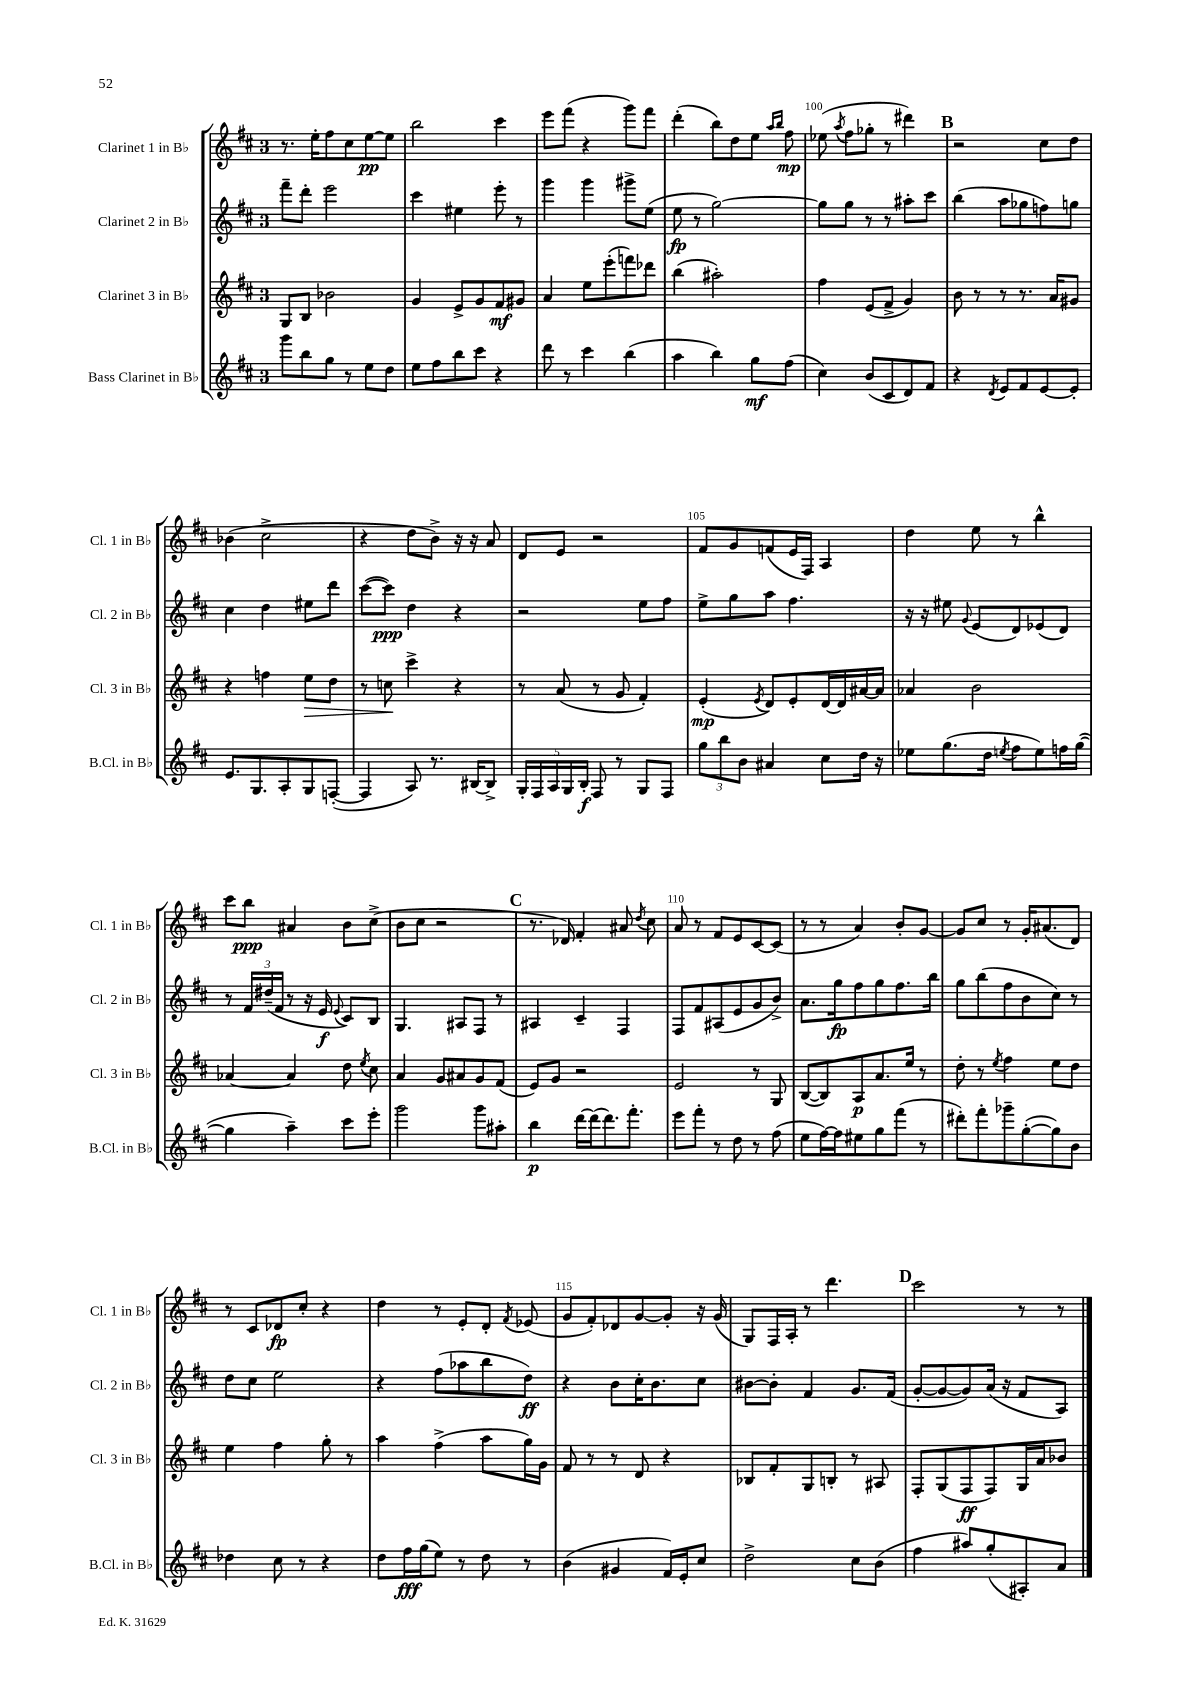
<<
\new StaffGroup <<
\new Staff = "s0" \with { instrumentName = "Clarinet 1 in Bb" shortInstrumentName = "Cl. 1 in Bb" } {
    \clef treble \key d \major \once \override Staff.TimeSignature.style = #'single-digit \time 3/4
    \autoBeamOff r8. e''16[-. fis''8 cis''8 e''8~\pp e''8] |
    b''2 cis'''4 |
    e'''8[ fis'''8]( r4 g'''8[) fis'''8] |
    d'''4-.( b''8[) d''8 e''8] \grace { a''16[ b''16] } fis''8\mp |
    ees''8( \acciaccatura { a''8 } fis''8[ ges''8]-. r8 dis'''4) |
    \mark \markup { \bold "B" } r2 cis''8[ d''8] |
    bes'4( cis''2-> |
    r4 d''8[ b'8]->) r16 r16 a'8 |
    d'8[ e'8] r2 |
    fis'8[ g'8 f'8( e'16 fis16]) a4 |
    d''4 e''8 r8 b''4-^ |
    cis'''8[ b''8]\ppp ais'4 b'8[ cis''8]->( |
    b'8[ cis''8] r2 |
    \mark \markup { \bold "C" } r8. des'16) fis'4-. ais'8 \acciaccatura { d''8 } cis''8 |
    a'8 r8 fis'8[ e'8 cis'8~ cis'8]( |
    r8 r8 a'4) b'8[-. g'8]~ |
    g'8[ cis''8] r8 g'16[-. ais'8.( d'8]) |
    r8 cis'8[ des'8\fp cis''8]-. r4 |
    d''4 r8 e'8[-. d'8]-. \acciaccatura { fis'8 } ees'8( |
    g'8[ fis'8-.) des'8 g'8~ g'8]-. r16 g'16( |
    g8[) fis16 a16]-. r8 d'''4. |
    \mark \markup { \bold "D" } cis'''2 r8 r8 \bar "|." |
}
\new Staff = "s1" \with { instrumentName = "Clarinet 2 in Bb" shortInstrumentName = "Cl. 2 in Bb" } {
    \clef treble \key d \major \once \override Staff.TimeSignature.style = #'single-digit \time 3/4
    \autoBeamOff fis'''8[-- d'''8]-. e'''2 |
    cis'''4 eis''4 e'''8-. r8 |
    g'''4 g'''4 gis'''8[-> e''8]( |
    e''8\fp r8 g''2~) |
    g''8[ g''8] r8 r8 ais''8[-. cis'''8] |
    \mark \markup { \bold "B" } b''4( a''8[ ges''8 f''8) g''8] |
    cis''4 d''4 eis''8[ d'''8] |
    cis'''8[~( cis'''8]\ppp) d''4 r4 |
    r2 e''8[ fis''8] |
    e''8[-> g''8 a''8] fis''4. |
    r16 r16 eis''8 \appoggiatura { g'8 } e'8[( d'8) ees'8( d'8]) |
    r8 \tuplet 3/2 { fis'16[ dis''16--( fis'16] } r8 r16 e'16\f \appoggiatura { e'8 } cis'8[) b8] |
    g4. ais8[ fis8] r8 |
    \mark \markup { \bold "C" } ais4 cis'4-- fis4 |
    fis8[ fis'8 ais8( e'8 g'8 b'8]->) |
    a'8.[ g''16\fp fis''8 g''8 fis''8. b''16] |
    g''8[ b''8( fis''8 b'8 cis''8]) r8 |
    d''8[ cis''8] e''2 |
    r4 fis''8[( aes''8 b''8 d''8]\ff) |
    r4 b'8[ cis''16-. b'8. cis''8] |
    bis'8[~ bis'8]-. fis'4 g'8.[ fis'16]( |
    \mark \markup { \bold "D" } g'8[~-. g'8~ g'8) a'16]( r16 fis'8[ a8]) \bar "|." |
}
\new Staff = "s2" \with { instrumentName = "Clarinet 3 in Bb" shortInstrumentName = "Cl. 3 in Bb" } {
    \clef treble \key d \major \once \override Staff.TimeSignature.style = #'single-digit \time 3/4
    \autoBeamOff g8[ b8] bes'2 |
    g'4 e'8[-> g'8 fis'8\mf gis'8] |
    a'4 e''8[ e'''8-.( f'''8) des'''8] |
    b''4( ais''2-.) |
    fis''4 e'8[( fis'8]-> g'4) |
    \mark \markup { \bold "B" } b'8 r8 r8 r8. a'16[ gis'8] |
    r4 f''4 e''8[\> d''8] |
    r8 c''8\! cis'''4-> r4 |
    r8 a'8( r8 g'8 fis'4-.) |
    e'4-.\mp( \acciaccatura { e'8 } d'8[) e'8-. d'16~ d'16 ais'16~ ais'16] |
    aes'4 b'2 |
    aes'4~ aes'4 d''8 \acciaccatura { e''8 } cis''8 |
    a'4 g'8[ ais'8 g'8 fis'8]( |
    \mark \markup { \bold "C" } e'8[) g'8] r2 |
    e'2 r8 g8 |
    b8[~( b8) a8\p a'8. e''16] r8 |
    d''8-. r8 \acciaccatura { e''8 } fis''4 e''8[ d''8] |
    e''4 fis''4 g''8-. r8 |
    a''4 fis''4->( a''8[ g''16) g'16] |
    fis'8 r8 r8 d'8 r4 |
    bes8[ fis'8-. g8 b8]-. r8 ais8 |
    \mark \markup { \bold "D" } fis8[-. g8( fis8\ff fis8) g16 a'16 bes'8] \bar "|." |
}
\new Staff = "s3" \with { instrumentName = "Bass Clarinet in Bb" shortInstrumentName = "B.Cl. in Bb" } {
    \clef treble \key d \major \once \override Staff.TimeSignature.style = #'single-digit \time 3/4
    \autoBeamOff g'''8[ b''8 g''8] r8 e''8[ d''8] |
    e''8[ fis''8 b''8 cis'''8] r4 |
    d'''8 r8 cis'''4 b''4( |
    a''4 b''4) g''8[\mf fis''8]( |
    cis''4) b'8[( cis'8 d'8) fis'8] |
    \mark \markup { \bold "B" } r4 \acciaccatura { d'8 } e'8[ fis'8 e'8~ e'8]-. |
    e'8.[ g8. a8-. g8 f8]~-.( |
    f4 a8) r8. bis16[~ bis8]-> |
    \tuplet 5/4 { g16[-. fis16 a16 g16 b16]-.\f } fis8 r8 g8[ fis8] |
    \tuplet 3/2 { g''8[ b''8 b'8] } ais'4 cis''8[ d''16] r16 |
    ees''8[ g''8.( d''16] \acciaccatura { e''8 } fis''8[ e''8) f''16 g''16]~( |
    g''4 a''4--) cis'''8[ e'''8]-. |
    g'''2 g'''8[ ais''8]-. |
    \mark \markup { \bold "C" } b''4\p d'''16[~ d'''16( d'''8.) fis'''8.]-. |
    e'''8[ fis'''8]-. r8 d''8 r8 fis''8( |
    e''8[ fis''16~) fis''16 eis''8 g''8 fis'''8]( r8 |
    dis'''8[-.) fis'''8-. ges'''8-- g''8~-.( g''8) b'8] |
    des''4 cis''8 r8 r4 |
    d''8[ fis''16\fff g''16( e''8]) r8 d''8 r8 |
    b'4( gis'4 fis'16[) e'16-. cis''8] |
    d''2-> cis''8[ b'8]( |
    \mark \markup { \bold "D" } fis''4 ais''8[) g''8-.( ais8-.) a'8] \bar "|." |
}
>>
>>
\layout { \context { \Score currentBarNumber = #96 \override BarNumber.break-visibility = ##(#f #t #t) barNumberVisibility = #(every-nth-bar-number-visible 5) } }
